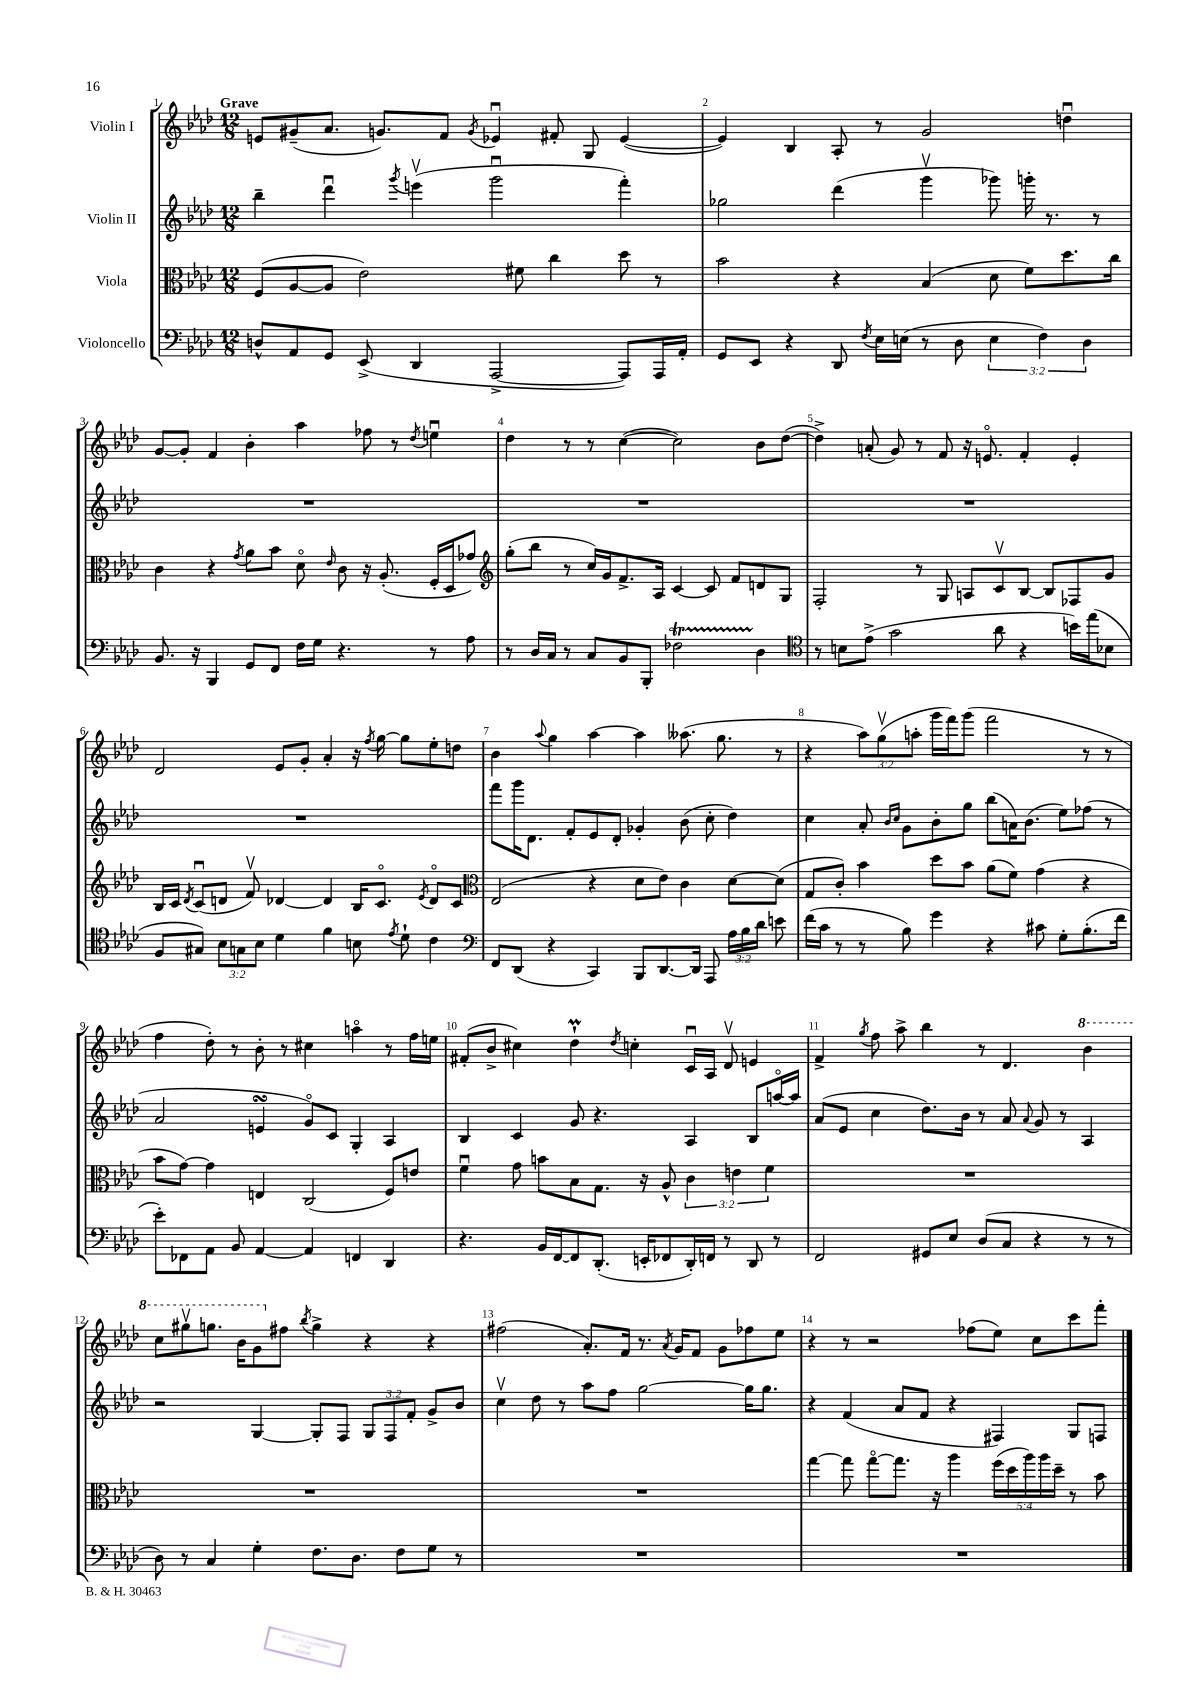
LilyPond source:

<<
\new StaffGroup <<
\new Staff = "s0" \with { instrumentName = "Violin I" } {
    \clef treble \key aes \major \numericTimeSignature \time 12/8 \override Staff.TupletNumber.text = #tuplet-number::calc-fraction-text \tempo "Grave"
    \autoBeamOff e'8[ gis'8--( aes'8.] g'8.[) f'8] \acciaccatura { g'8 } ees'4\downbow fis'8-. g8 ees'4~( |
    ees'4) bes4 aes8-. r8 g'2 d''4\downbow |
    g'8[~ g'8]-. f'4 bes'4-. aes''4 fes''8 r8 \acciaccatura { des''8 } e''4\downbow |
    des''4 r8 r8 c''4~( c''2) bes'8[ des''8]~( |
    des''4->) a'8-.( g'8) r8 f'8 r16 e'8.\flageolet f'4-. e'4-. |
    des'2 ees'8[ g'8]-. aes'4-. r16 \acciaccatura { f''8 } g''16~ g''8[ ees''8-. d''8] |
    bes'4 \appoggiatura { aes''8 } g''4 aes''4~ aes''4 aeses''8.( g''8. r8 |
    r4 \tuplet 3/2 { aes''8[) g''8\upbow( a''8]-. } g'''16[ f'''16) g'''8]( f'''2 r8 r8 |
    f''4 des''8-.) r8 bes'8-. r8 cis''4 a''4\flageolet r8 f''16[ e''16] |
    fis'8[-.( bes'8]-> cis''4) des''4-!\prall \acciaccatura { des''8 } c''4-. c'16[\downbow aes16] des'8\upbow e'4 |
    f'4-> \acciaccatura { g''8 } f''8 aes''8-> bes''4 r8 des'4. \ottava #1 bes''4 |
    c'''8[ gis'''8\upbow g'''8.] bes''16[ g''8 \ottava #0 fis''8] \acciaccatura { bes''8 } g''4-> r4 r4 |
    fis''2( aes'8.[-.) f'16] r8. \acciaccatura { aes'8 } g'16[ f'8] g'8[ fes''8 ees''8] |
    r4 r8 r2 fes''8[( ees''8]) c''8[ c'''8 f'''8]-. \bar "|." |
}
\new Staff = "s1" \with { instrumentName = "Violin II" } {
    \clef treble \key aes \major \numericTimeSignature \time 12/8 \override Staff.TupletNumber.text = #tuplet-number::calc-fraction-text
    \autoBeamOff bes''4-- des'''4\downbow \acciaccatura { g'''8 } e'''4\upbow( g'''2\downbow f'''4-.) |
    ges''2 des'''4( g'''4\upbow ges'''8) g'''16-. r8. r8 |
    R1. |
    R1. |
    R1. |
    R1. |
    f'''8[ g'''16 des'8.] f'8[-. ees'8 des'8]-. ges'4-. bes'8( c''8-. des''4) |
    c''4 aes'8-. \grace { bes'16[ c''16] } g'8[ bes'8-. g''8] bes''8[( a'16) bes'8.]( ees''8[) fes''8]( r8 |
    aes'2 e'4\turn g'8[\flageolet) c'8] g4-. aes4 |
    bes4 c'4 g'8 r4. aes4 bes8[ a''16~\flageolet a''16] |
    aes'8[( ees'8] c''4 des''8.[) bes'16] r8 aes'8 \appoggiatura { aes'8 } g'8 r8 aes4 |
    r2 g4~ g8[-. f8] \tuplet 3/2 { g8[ f8 f'8]-. } g'8[-> bes'8] |
    c''4\upbow des''8 r8 aes''8[ f''8] g''2~ g''16[ g''8.] |
    r4 f'4( aes'8[ f'8] r4 fis4) g8[ f8] \bar "|." |
}
\new Staff = "s2" \with { instrumentName = "Viola" } {
    \clef alto \key aes \major \numericTimeSignature \time 12/8 \override Staff.TupletNumber.text = #tuplet-number::calc-fraction-text
    \autoBeamOff f8[( aes8~ aes8] ees'2) fis'8 c''4 des''8 r8 |
    bes'2 r4 bes4( des'8 f'8[) des''8. c''16] |
    c'4 r4 \acciaccatura { g'8 } aes'8[ bes'8] des'8\flageolet \grace { ees'16 } c'8 r16 aes8.-.( f16[-. des16 ges'8]) |
    \clef treble g''8[-.( bes''8] r8 c''16[) g'16 f'8.-> aes16] c'4~ c'8 f'8[ d'8 g8] |
    f2-. r8 g8 a8[ c'8\upbow bes8]~ bes8[ fes8 g'8] |
    bes16[ c'16] \acciaccatura { des'8 } c'8[\downbow( d'8] f'8\upbow) des'4~ des'4 bes16[ c'8.]\flageolet \acciaccatura { ees'8 } des'8[\flageolet c'8] |
    \clef alto ees2( r4 des'8[ ees'8]) c'4 des'8[~ des'8]( |
    g8[ c'8]-.) bes'4 des''8[ bes'8] aes'8[( f'8]) g'4( r4 |
    bes'8[ g'8]~) g'4 e4 c2( f8[) e'8] |
    f'4\downbow g'8 b'8[ bes8 g8.] r16 aes8-^ \tuplet 3/2 { c'4 e'4 f'4 } |
    R1. |
    R1. |
    R1. |
    g''4~ g''8 g''8[~\flageolet g''8.] r16 aes''4 \tuplet 5/4 { f''16[( des''16 aes''16) aes''16 des''16]-- } r8 bes'8 \bar "|." |
}
\new Staff = "s3" \with { instrumentName = "Violoncello" } {
    \clef bass \key aes \major \numericTimeSignature \time 12/8 \override Staff.TupletNumber.text = #tuplet-number::calc-fraction-text
    \autoBeamOff d8[-^ aes,8 g,8] ees,8->( des,4 aes,,2~-> aes,,8[) aes,,16 aes,16]-. |
    g,8[ ees,8] r4 des,8 \acciaccatura { f8 } ees16[ e16]( r8 des8 \tuplet 3/2 { e4 f4) des4 } |
    bes,8. r16 bes,,4 g,8[ f,8] f16[ g16] r4. r8 aes8 |
    r8 des16[ c16] r8 c8[ bes,8 bes,,8]-. fes2\startTrillSpan des4\stopTrillSpan |
    \clef tenor r8 b8[ ees'8]->( g'2 aes'8 r4 b'16[) ees''16( bes8] |
    f8[ gis8]) \tuplet 3/2 { bes8[ g8 bes8] } des'4 f'4 b8 \acciaccatura { ees'8 } des'8-! c'4 |
    \clef bass f,8[ des,8]( r4 c,4) bes,,8[ des,8.~ des,16] aes,,8 \tuplet 3/2 { aes16[ bes16 des'16] } e'8 |
    f'16[( c'16] r8 r8 bes8) g'4 r4 cis'8 g8[-. bes8.-.( f'16] |
    ees'8[-.) fes,8 aes,8] bes,8 aes,4~ aes,4 f,4 des,4 |
    r4. bes,16[ f,16~ f,8 des,8.]-.( e,16[-. fes,8 des,16-.) f,16] r8 des,8 r8 |
    f,2 gis,8[ ees8] des8[( c8] r4 r8 r8 |
    des8) r8 c4 g4-. f8.[ des8.] f8[ g8] r8 |
    R1. |
    R1. \bar "|." |
}
>>
>>
\layout { \context { \Score \override BarNumber.break-visibility = ##(#f #t #t) barNumberVisibility = #all-bar-numbers-visible } }
